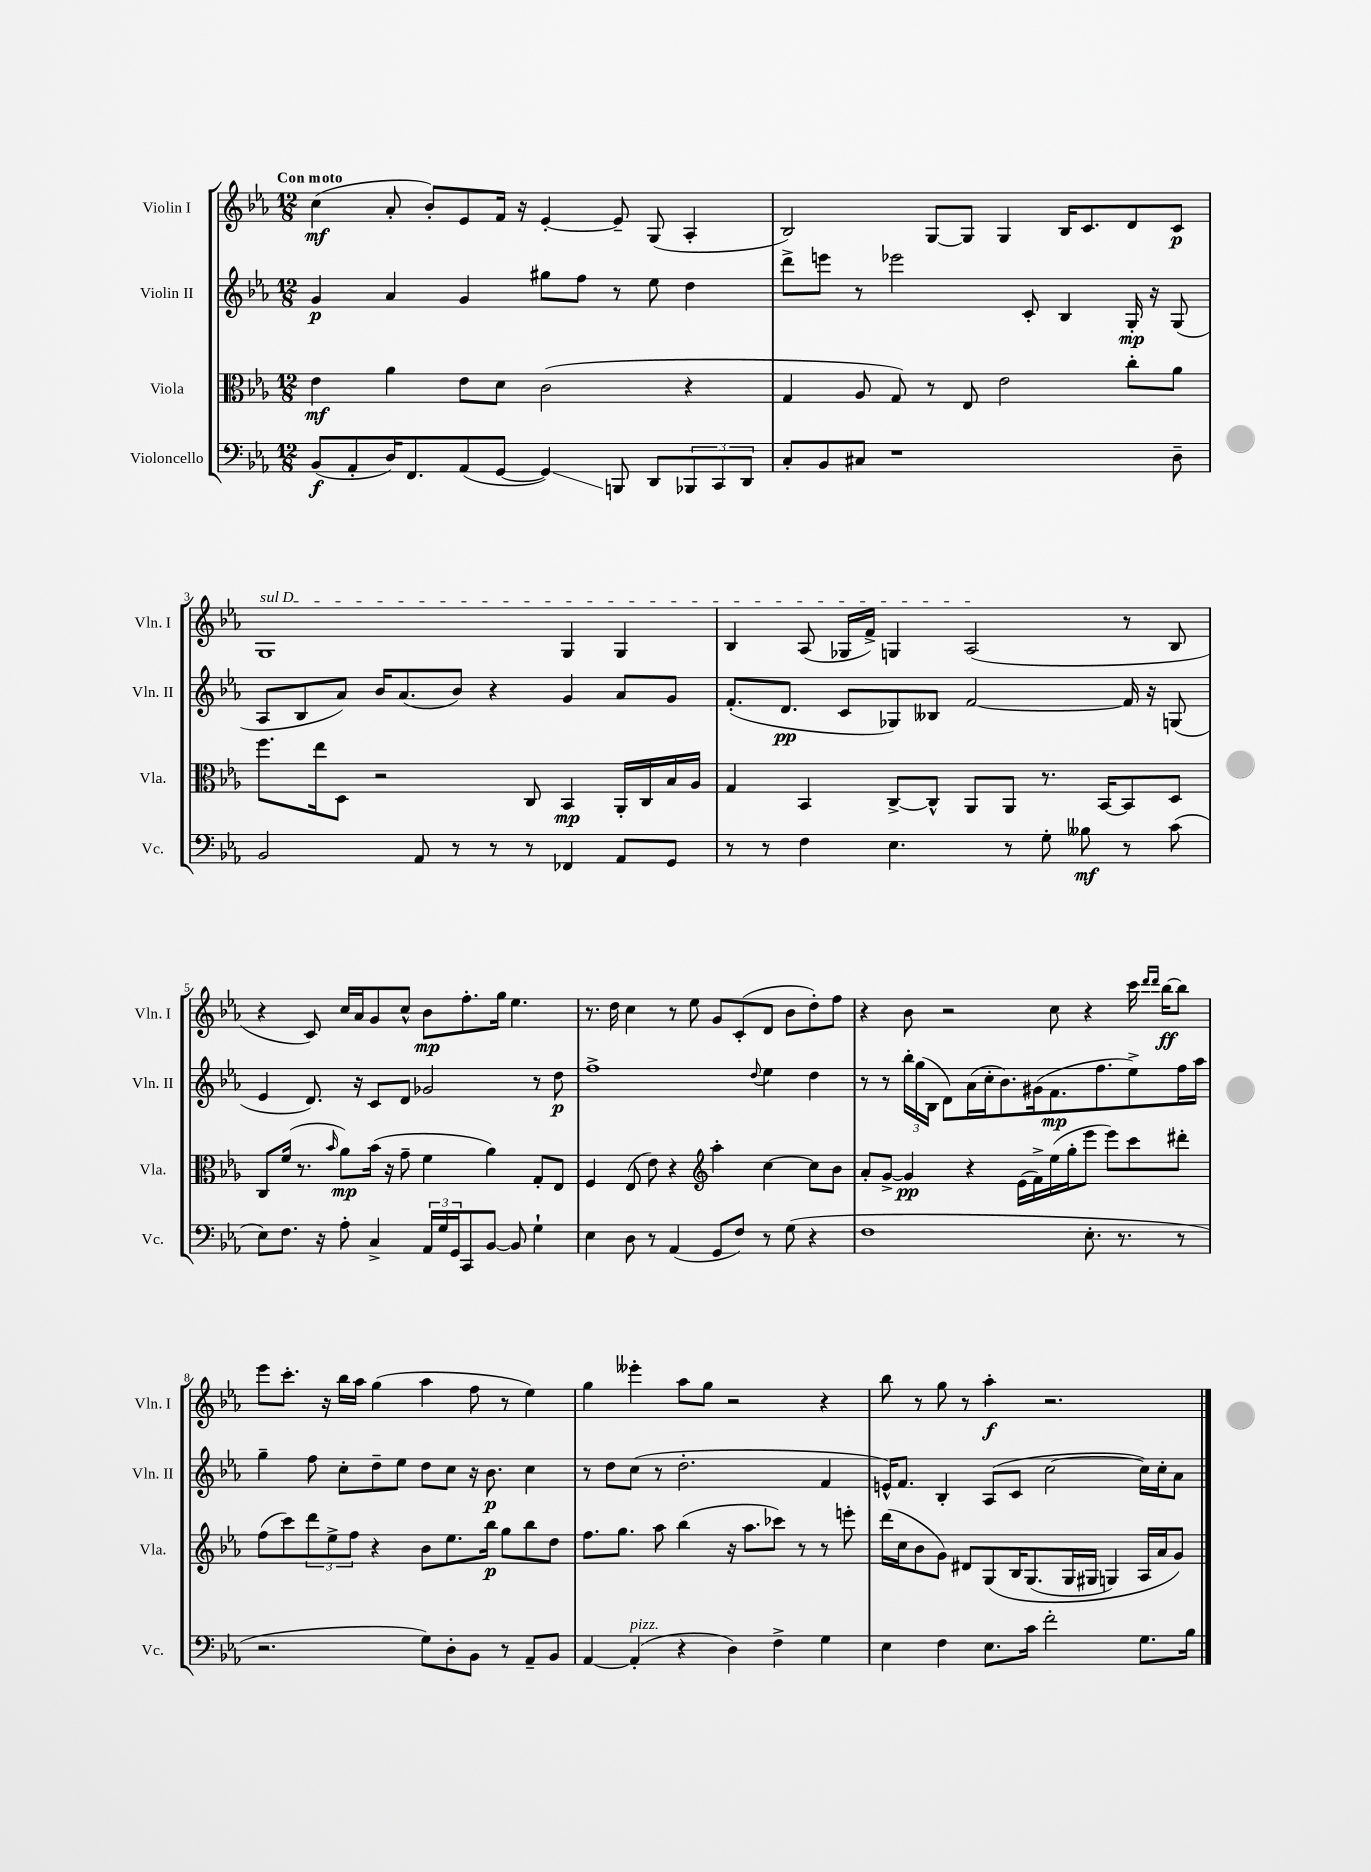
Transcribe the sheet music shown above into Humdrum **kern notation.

**kern	**kern	**kern	**kern
*staff4	*staff3	*staff2	*staff1
*clefF4	*clefC3	*clefG2	*clefG2
*k[b-e-a-]	*k[b-e-a-]	*k[b-e-a-]	*k[b-e-a-]
*M12/8	*M12/8	*M12/8	*M12/8
(8BB-/L	4e-\	4g/	(4cc\
8AA-'/	.	.	.
16D/K)	4a-\	4a-/	8a-'/
8.FF/	.	.	.
.	.	.	8b-'/L)
(8AA-/	8e-\L	4g/	8e-/
[8GG/J	8d\J	.	16f/Jk
.	.	.	16r
4GG/])	(2c\	8gg#\L	[4e-'/
.	.	8ff\J	.
8BBB/	.	8r	8e-~/]
8DD/L	.	8ee-\	(8G/
12BBB-/	4r	4dd\	4A-'/
12CC/	.	.	.
12DD/J	.	.	.
=	=	=	=
8C'/L	4G/	8ddd^\L	2B-/)
8BB-/	.	8eee\J	.
8C#/J	8A-/	8r	.
1r	8G/)	2eee-\	.
.	8r	.	[8G/L
.	8E-/	.	8G/]J
.	2e-\	.	4G/
.	.	8c'/	.
.	.	4B-/	16B-/LK
.	.	.	8.c/
.	8cc'\L	16G'/	8d/
.	.	16r	.
8D~\	8a-\J	(8G/	8c/J
=	=	=	=
2BB-/	8.ff\L	8A-/L	1G
.	.	8B-/	.
.	16ee-\k	.	.
.	8D\J	8a-/J)	.
.	2r	16b-/LK	.
.	.	(8.a-/	.
8AA-/	.	.	.
8r	.	8b-/J)	.
8r	.	4r	.
8r	8C/	.	.
4FF-/	4BB-/	4g/	4G/
8AA-/L	16AA-'/LL	8a-/L	4G/
.	16C/	.	.
8GG/J	16B-/	8g/J	.
.	16A-/JJ	.	.
=	=	=	=
8r	4G/	(8.f'/L	4B-/
8r	.	.	.
.	.	8.d/J	.
4F\	4BB-/	.	(8A-/
.	.	8c/L	16G-/LL
.	.	.	16f^/JJ)
4.E-\	[8C^/L	8G-/)	4G/
.	8C^^/]J	8B--/J	.
.	8AA-/L	[2f/	(2A-/
8r	8AA-/J	.	.
8G'\	8.r	.	.
8B--\	.	.	.
.	[16BB-/LK	.	.
8r	8BB-/]	16f/]	8r
.	.	16r	.
(8c\	8D/J	(8G/	8B-/
=	=	=	=
8E-\L)	8C/L	4e-/	4r
8.F\J	(16f/Jk	.	.
.	8.r	.	.
.	.	8.d/)	8c/)
16r	.	.	.
.	16qqb-/	.	.
8A-'\	8a-\L)	.	16cc/LL
.	.	16r	16a-/J
4C^/	(16b-\Jk	8c/L	8g/
.	16r	.	.
.	8g~\	8d/J	8cc^^/J
24AA-/LL	4f\	2g-/	8b-\L
24G/	.	.	.
24GG/J	.	.	.
8CC/	.	.	8.ff'\
[8BB-/J	4a-\)	.	.
.	.	.	16gg\Jk
8BB-/]	.	.	4.ee-\
4G`\	8G'/L	8r	.
.	8E-/J	8dd\	.
=	=	=	=
4E-\	4F/	1ff^	8.r
.	.	.	16dd\
8D\	(8E-/	.	4cc\
8r	8e-\)	.	.
(4AA-/	4r	.	8r
.	.	.	8ee-\
*	*clefG2	*	*
8GG/L	4aa-'\	.	8g/L
8F/J)	.	.	(8c'/
.	.	8qqdd/	.
8r	[4cc\	4ee-\	8d/J
(8G\	.	.	8b-\L
4r	8cc\]L	4dd\	8dd'\)
.	8b-\J	.	8ff\J
=	=	=	=
1F	8a-'/L	8r	4r
.	[8g^/J	8r	.
.	4g/]	24bb-'\LL	8b-\
.	.	(24gg\	.
.	.	24B-\JJ	.
.	.	8d\L)	2r
.	4r	(16a-\L	.
.	.	16cc'\J	.
.	.	8.b-\)	.
.	(16e-\LL	.	.
.	16f^\)	(16g#\k	.
.	(16ee-\	8.f\	8cc\
.	16gg'\J	.	.
8.E-'\	8eee-\J	.	4r
.	.	8.ff\	.
.	8eee-\L)	.	.
8.r	.	.	.
.	8ccc\	8ee-^\)	16ccc\
.	.	.	16qqddd/LL
.	.	.	16qqddd/JJ
.	.	.	[16bb-\LK
8r	8ddd#'\J	16ff\L	8bb-\]J
.	.	16aa-\JJ	.
=	=	=	=
2.r	(8ff\L	4gg~\	8eee-\L
.	8ccc\)	.	8.ccc'\J
.	12ddd\	8ff\	.
.	.	.	16r
.	12ee-^\	.	.
.	.	8cc'\L	16bb-\LL
.	12ff\J	.	.
.	.	.	16aa-\JJ
.	4r	8dd~\	(4gg\
.	.	8ee-\J	.
8G\L)	8b-\L	8dd\L	4aa-\
8D'\	8.ee-\	8cc\J	.
8BB-\J	.	16r	8ff\
.	16bb-\Jk	8.b-\	.
8r	8gg\L	.	8r
8AA-~/L	8bb-\	4cc\	4ee-\)
8BB-/J	8dd\J	.	.
=	=	=	=
[4AA-/	8.ff\L	8r	4gg\
.	.	8dd\L	.
.	8.gg\J	.	.
(4AA-'/]	.	(8cc\J	4eee--'\
.	8aa-\	8r	.
4r	(4bb-\	2.dd'\	8aa-\L
.	.	.	8gg\J
4D\)	16r	.	2r
.	8.aa-\L	.	.
4F^\	8ccc-\J)	.	.
.	8r	.	.
4G\	8r	4f/	4r
.	8eee'\	.	.
=	=	=	=
4E-\	(16ddd\LL	16e^^/LK)	8bb-\
.	16cc\J	8.f/J	.
.	8b-\	.	8r
4F\	8g\J)	4B-'/	8gg\
.	8d#/L	.	8r
8.E-\L	&(8G/	(8A-/L	4aa-'\
.	16B-/K	8c/J	.
16c\Jk	(8.G/	.	.
2f'\	.	[2cc\	2.r
.	16G/L	.	.
.	16G#/JJ	.	.
.	4G/)	.	.
8.G\L	16A-/LL	16cc\]LL)	.
.	16a-/J	16cc'\J	.
.	8g/J&)	8a-\J	.
16B-\Jk	.	.	.
==	==	==	==
*-	*-	*-	*-
